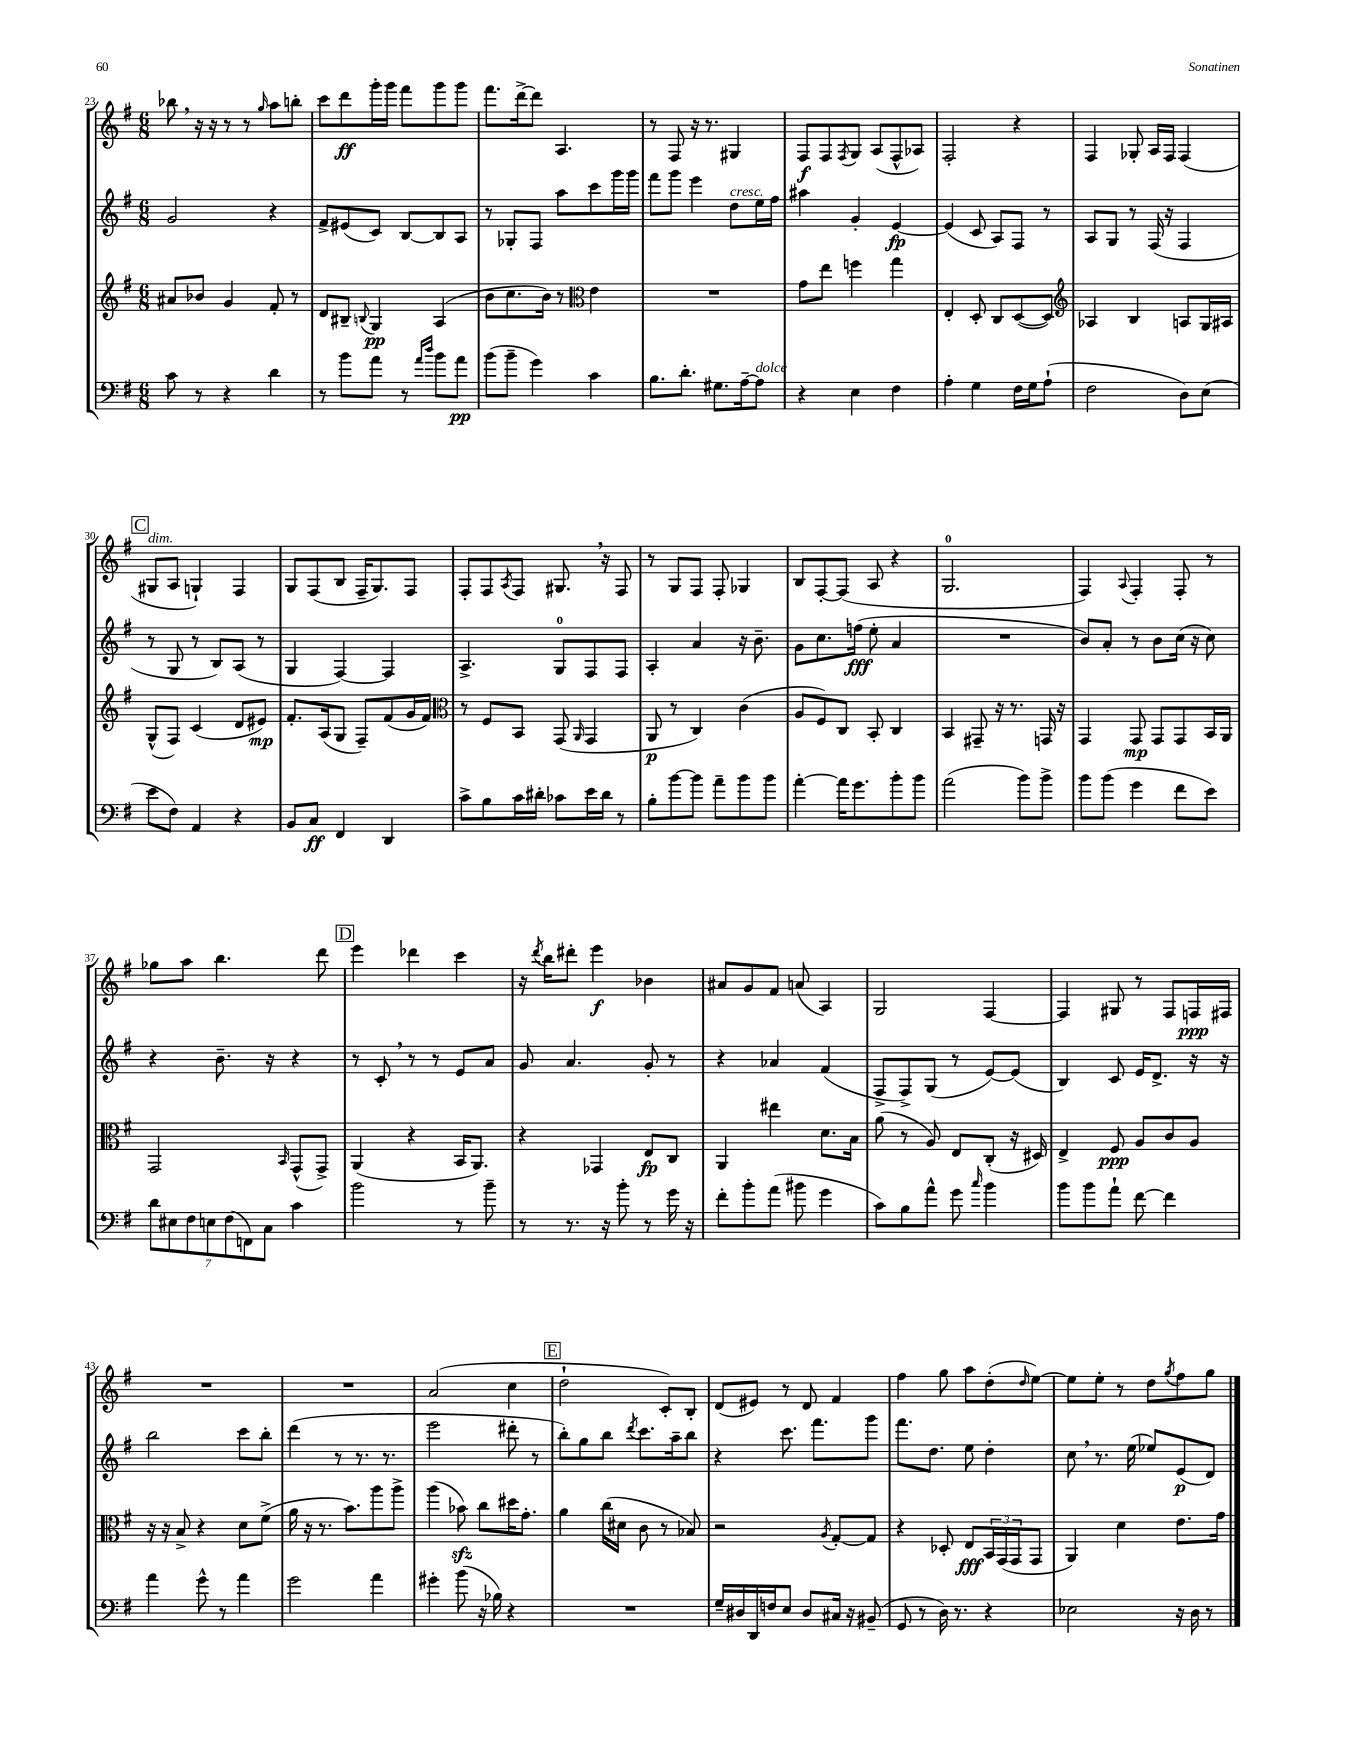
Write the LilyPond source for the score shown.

<<
\new StaffGroup <<
\new Staff = "s0" {
    \clef treble \key g \major \numericTimeSignature \time 6/8
    bes''8 \breathe r16 r16 r8 r8 \grace { g''16 } a''8 b''8-. |
    c'''8 d'''8\ff g'''16-. g'''16 fis'''8 g'''8 g'''8 |
    fis'''8. d'''16~-> d'''8 a4. |
    r8 fis8 r16 r8. gis4 |
    fis8\f fis8 \acciaccatura { fis8 } g8 a8( fis8-^ aes8) |
    fis2-. r4 |
    fis4 ges8-. a16 fis16 fis4( |
    \mark \markup { \box "C" } gis8^\markup { \italic "dim." } a8 g4-!) fis4 |
    g8 fis8( b8 fis16-- g8.) fis8 |
    fis8-. fis8 \acciaccatura { a8 } fis8 gis8. \breathe r16 fis8 |
    r8 g8 fis8 fis8-. ges4 |
    b8 fis8~-. fis8( a8 r4 |
    g2.-0 |
    fis4) \appoggiatura { a8 } fis4-. fis8-. r8 |
    ges''8 a''8 b''4. d'''8 |
    \mark \markup { \box "D" } e'''4 des'''4 c'''4 |
    r16 \acciaccatura { d'''8 } b''16 dis'''8-. e'''4\f bes'4 |
    ais'8 g'8 fis'8 a'8( a4) |
    g2 fis4~ |
    fis4 gis8 r8 fis8 f16\ppp fis16 |
    R2. |
    R2. |
    a'2( c''4 |
    \mark \markup { \box "E" } d''2-! c'8-.) b8-. |
    d'8( eis'8) r8 d'8 fis'4 |
    fis''4 g''8 a''8 d''8-.( \grace { d''16 } e''8~) |
    e''8 e''8-. r8 d''8 \acciaccatura { g''8 } fis''8 g''8 \bar "|." |
}
\new Staff = "s1" {
    \clef treble \key g \major \numericTimeSignature \time 6/8
    g'2 r4 |
    fis'8-> eis'8( c'8) b8~ b8 a8 |
    r8 ges8-. fis8 a''8 c'''8 g'''16 g'''16 |
    fis'''8 g'''8 e'''4 d''8^\markup { \italic "cresc." } e''16 fis''16 |
    ais''4 g'4-. e'4~\fp |
    e'4( c'8 a8) fis8 r8 |
    a8 g8 r8 fis16( r16 fis4 |
    \mark \markup { \box "C" } r8 g8 r8 b8) a8( r8 |
    g4 fis4~) fis4 |
    a4.-> g8-0 fis8 fis8 |
    a4-. a'4 r16 b'8.-- |
    g'8 c''8. f''16\fff( e''8-. a'4 |
    R2. |
    b'8) a'8-. r8 b'8 c''16( r16 c''8) |
    r4 b'8.-- r16 r4 |
    \mark \markup { \box "D" } r8 c'8-. \breathe r8 r8 e'8 a'8 |
    g'8 a'4. g'8-. r8 |
    r4 aes'4 fis'4( |
    fis8-> fis8->) g8( r8 e'8~) e'8( |
    b4) c'8 e'16 d'8.-> r16 r16 |
    b''2 c'''8 b''8-. |
    d'''4( r8 r8. r8. |
    e'''2 dis'''8-. r8 |
    \mark \markup { \box "E" } b''8-.) g''8 b''8 \acciaccatura { d'''8 } c'''8. a''16-- b''8 |
    r4 c'''8. fis'''8. g'''8 |
    fis'''8. d''8. e''8 d''4-. |
    c''8 \breathe r8. e''16( ees''8) e'8\p( d'8) \bar "|." |
}
\new Staff = "s2" {
    \clef treble \key g \major \numericTimeSignature \time 6/8
    ais'8 bes'8 g'4 fis'8-. r8 |
    d'8 bis8-- \appoggiatura { b8 } g4\pp a4( |
    b'8 c''8. b'16) r8 \clef alto e'4 |
    R2. |
    g'8 e''8 f''4 g''4 |
    e4-. d8-. c8 d8~( d8) |
    \clef treble aes4 b4 a8 g16 ais16 |
    \mark \markup { \box "C" } g8-^( fis8) c'4( d'8 eis'8\mp) |
    fis'8.-. a16( g8 fis8--) fis'8( g'16 fis'16) |
    \clef alto r8 fis8 b,8 g,8( \grace { a,16 } g,4 |
    a,8\p r8 c4) c'4( |
    a8 fis8) c8 b,8-. c4 |
    b,4 gis,8-- r16 r8. g,16 r16 |
    g,4 g,8\mp g,8 g,8 b,16 a,16 |
    g,2 \grace { b,16 } g,8-^( g,8->) |
    \mark \markup { \box "D" } a,4( r4 b,16 a,8.) |
    r4 ges,4 e8\fp c8 |
    a,4 eis''4 d'8. b16 |
    a'8( r8 a8) e8 c8-.( r16 dis16) |
    e4-> fis8\ppp a8 c'8 a8 |
    r16 r16 b8-> r4 d'8 fis'8->( |
    a'16 r16 r8. b'8.) a''8 a''8-> |
    a''4( bes'8\sfz) c''8 dis''16 g'8.-. |
    \mark \markup { \box "E" } a'4 c''16( dis'16 c'8 r8 bes8) |
    r2 \acciaccatura { a8 } g8~-. g8 |
    r4 des8-. e8\fff \tuplet 3/2 { b,16 g,16( g,16 } g,8 |
    a,4) d'4 e'8. g'16 \bar "|." |
}
\new Staff = "s3" {
    \clef bass \key g \major \numericTimeSignature \time 6/8
    c'8 r8 r4 d'4 |
    r8 b'8 a'8 r8 \grace { a'16 d''16 } b'8 a'8\pp |
    b'8( b'8-- g'4) c'4 |
    b8. d'8.-. gis8. a16~-- a8^\markup { \italic "dolce" } |
    r4 e4 fis4 |
    a4-. g4 fis16 g16 a8-!( |
    fis2 d8) e8( |
    \mark \markup { \box "C" } e'8 fis8) a,4 r4 |
    b,8 c8\ff fis,4 d,4 |
    c'8-> b8 c'16 dis'16-. ces'8 e'16 dis'16 r8 |
    b8-. b'8~ b'8 a'8-- b'8 b'8 |
    a'4~-. a'16 g'8. b'8-. b'8 |
    a'2( b'8) b'8-> |
    b'8 b'8( g'4 fis'8 e'8) |
    \tuplet 7/4 { d'8 eis8 fis8 e8 fis8( f,8) c8 } c'4 |
    \mark \markup { \box "D" } b'2 r8 b'8-- |
    r8 r8. r16 b'8-. r8 g'16 r16 |
    fis'8-. b'8-. a'8( bis'8 g'4 |
    c'8) b8 a'8-^ g'8 \grace { c''16 } b'4 |
    b'8 b'8 a'8-! fis'8~ fis'4 |
    a'4 g'8-^ r8 a'4 |
    g'2 a'4 |
    gis'4-. b'8( r16 bes16) r4 |
    \mark \markup { \box "E" } R2. |
    g16-- dis16 d,16 f16 e8 dis8 cis16 r16 bis,8--( |
    g,8 r8 d16) r8. r4 |
    ees2 r16 d16 r8 \bar "|." |
}
>>
>>
\layout { \context { \Score currentBarNumber = #23 } }
